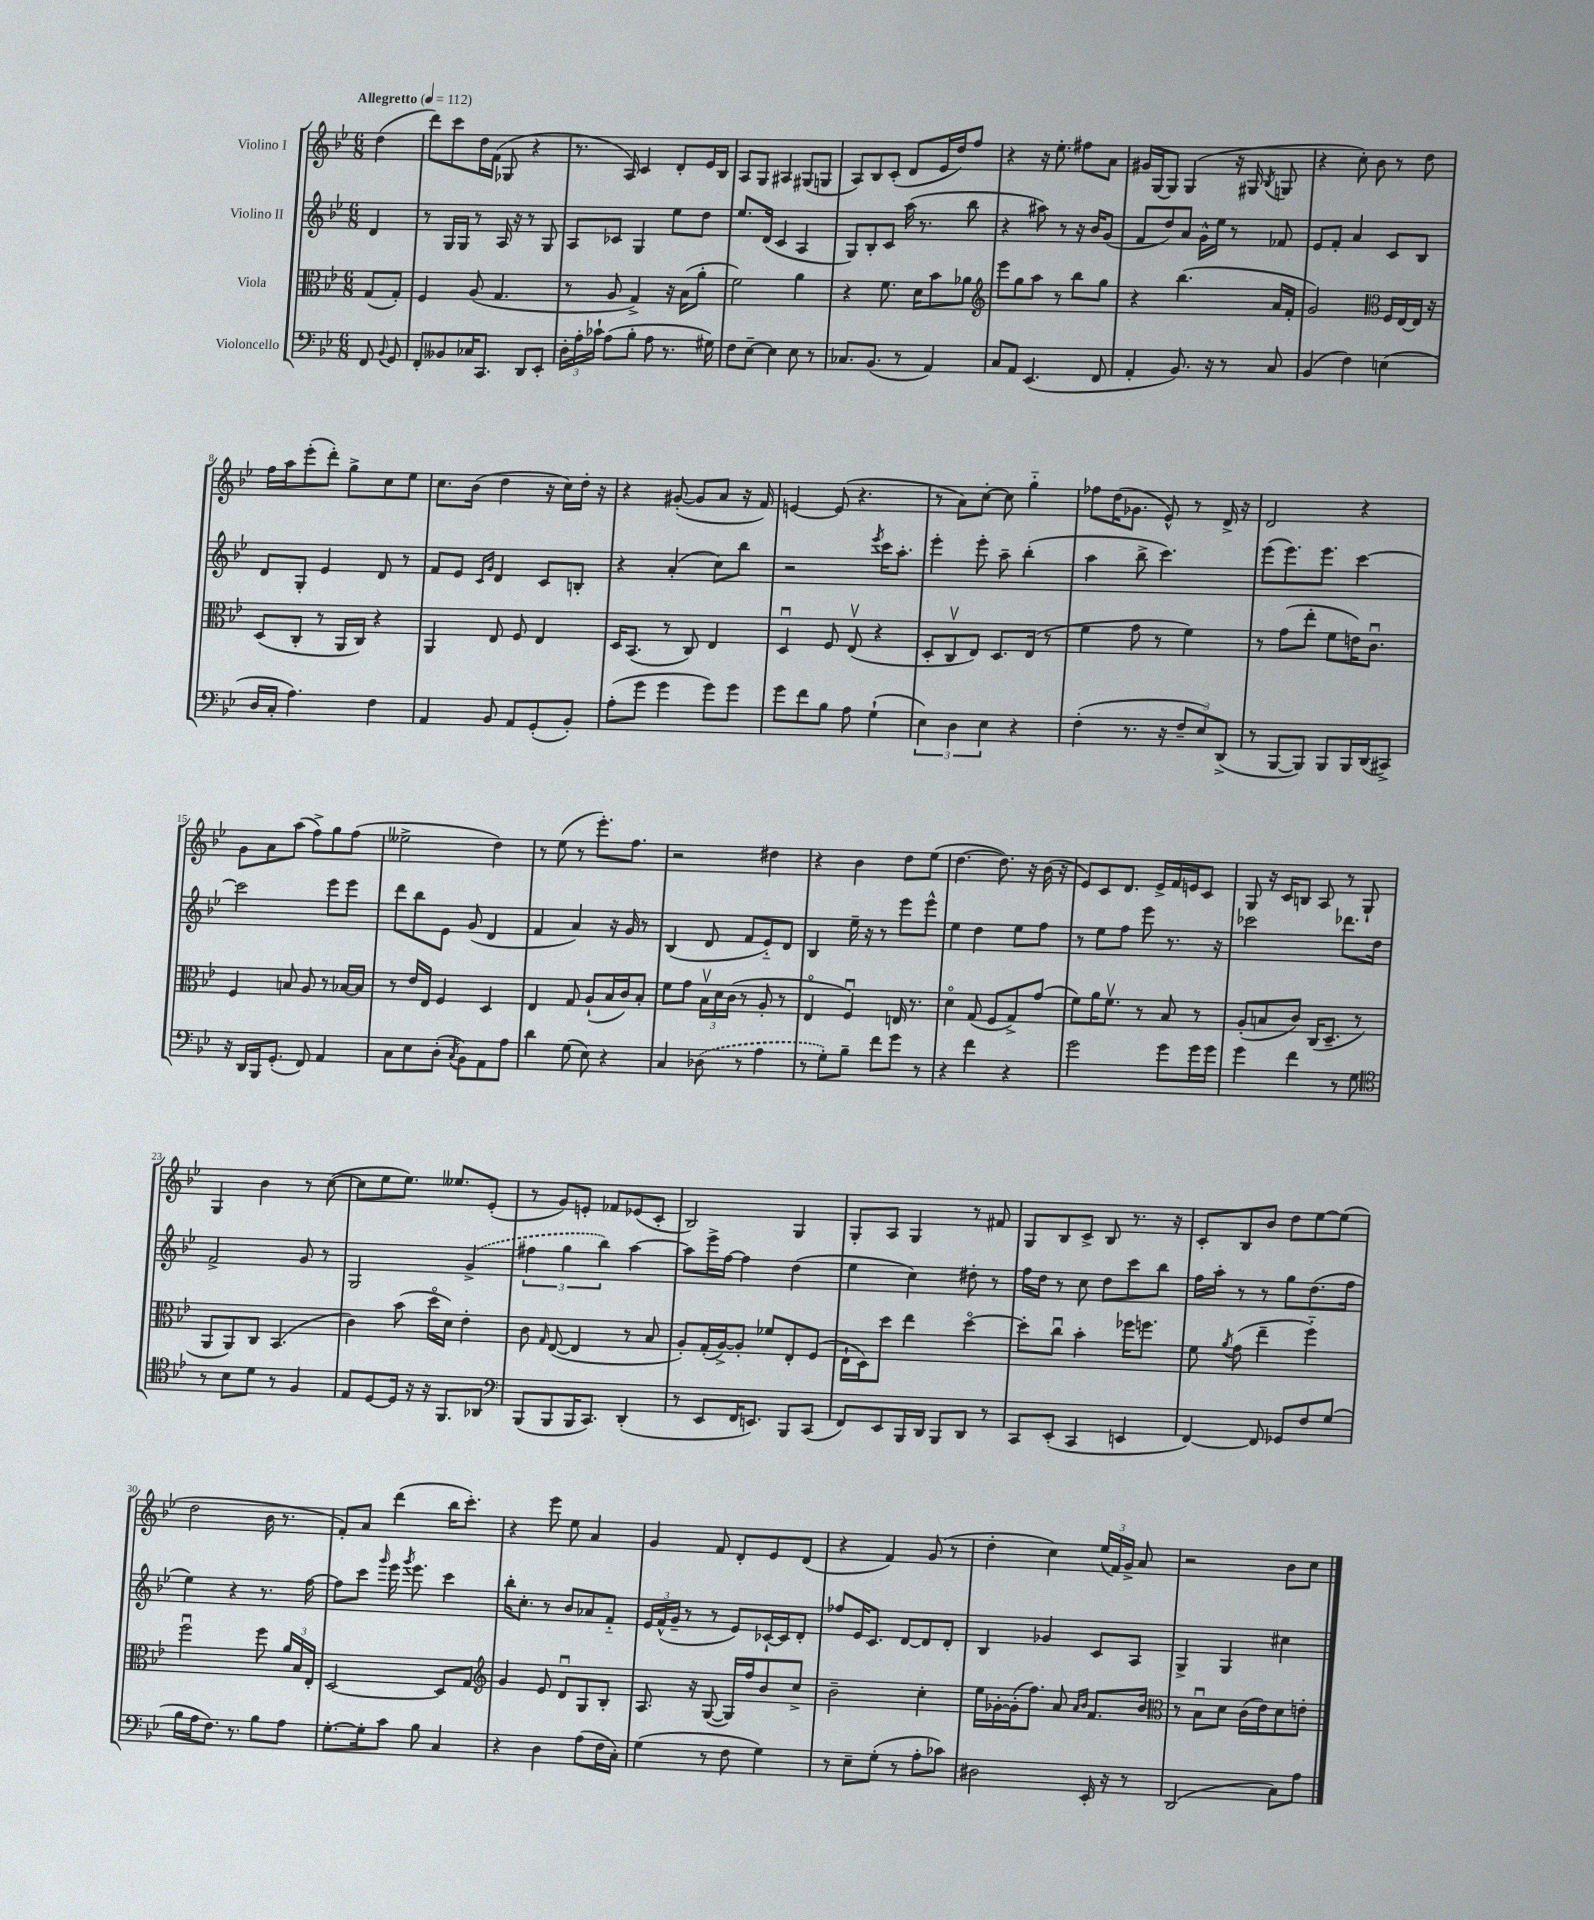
<<
\new StaffGroup <<
\new Staff = "s0" \with { instrumentName = "Violino I" } {
    \clef treble \key bes \major \numericTimeSignature \time 6/8 \partial 4 \tempo "Allegretto" 4 = 112
    \autoBeamOff d''4( |
    d'''8[) c'''8 d''16 f'16]( ges8 r4 |
    r8. a16) c'4 d'8[-. ees'16 bes16] |
    a8[ g8] ais4 gis8[( g8] |
    a8[) bes8 c'8]-.( d'8[ ees'16 d''16) f''8] |
    r4 r16 ees''8.-. fis''8[ a'8] |
    gis'16[ g16~ g8] g4( r16 gis16 \acciaccatura { bes8 } g8 |
    r4 c''8-.) bes'8 r8 d''8 |
    f''16[ a''16 ees'''8-.( d'''8]-.) g''8[-> c''8 ees''8] |
    c''8.[ bes'16]( d''4 r16 c''16[) d''16]-. r16 |
    r4 gis'8~-.( gis'8[ a'8] r16 f'16) |
    e'4~ e'8( r4. |
    r8 a'8[) c''8]~-. c''8 g''4-_ |
    fes''8[ d''16( ges'8.] ees'8-^) r8 d'16-> r16 |
    d'2 r4 |
    g'8[ a'8 a''8]( f''8[->) g''8 f''8]( |
    eeses''2-> d''4) |
    r8 ees''8( r8 ees'''8.[-.) f''8.] |
    r2 dis''4 |
    r4 bes'4 d''8[ ees''8]( |
    d''4.~ d''8.) r16 bes'16( r16 |
    ees'8[) c'8 d'8.] ees'16[-> f'16 e'16 c'8] |
    g8 r16 c'16[ b8] a8 r8 g8-! |
    g4 bes'4 r8 c''8~( |
    c''8[ ees''8 ees''8.]) eeses''8.[ ees'8]-.( |
    r8 g'8[) e'8]-. fes'8[ ees'8( c'8]-. |
    bes2) g4 |
    g8[-. a8] g4 r8 fis'8 |
    g8[ bes8 c'8]-> bes8 r8. r16 |
    c'8[-. bes8 bes'8] d''8[ ees''8~ ees''8]( |
    d''2 bes'16 r8. |
    f'8[-.) a'8] d'''4( bes''16[ c'''8.]-.) |
    r4 ees'''8 ees''8 a'4 |
    g'4 f'8 d'8[-. ees'8 d'8]( |
    r4 f'4) g'8( r8 |
    d''4-. c''4) \tuplet 3/2 { ees''16[( f'16) g'16]-> } a'8 |
    r2 bes'8[ c''8] \bar "|." |
}
\new Staff = "s1" \with { instrumentName = "Violino II" } {
    \clef treble \key bes \major \numericTimeSignature \time 6/8 \partial 4
    \autoBeamOff d'4 |
    r8 g16[ g16] r8 a16 r16 r8 g8 |
    a8[ ces'8] g4 ees''8[ d''8] |
    ees''8.[ d'16]( c'4 a4 |
    g8[) bes8-. c'8] a''16( r8. bes''8 |
    r4 ais''8) r8 r16 bes'16[ g'8]( |
    f'8[ d''8) a'8] g'16[-^ ees''16] r8 fes'8 |
    ees'8[ f'8]-. a'4 c'8[ bes8] |
    d'8[ g8]-. ees'4 d'8 r8 |
    f'8[ ees'8] \grace { c'16[ g'16] } d'4 c'8[ b8]-. |
    r4 a'4-.( c''8[) bes''8] |
    r2 \acciaccatura { ees'''8 } c'''16[ a''8.]-. |
    ees'''4-. ees'''8-. a''8-- bes''4-.( |
    a''4 bes''8-> c'''4.) |
    ees'''8[( ees'''8.) ees'''8.] c'''4~ |
    c'''2 ees'''8[ ees'''8] |
    d'''8[ bes''8 ees'8] g'8( d'4 |
    f'4 a'4) r16 g'16 r8 |
    bes4( d'8 f'8[ ees'8-_) d'8] |
    bes4 ees''16-- r16 r8 ees'''8[ ees'''8]-^ |
    ees''4 d''4 ees''8[ f''8] |
    r8 ees''8[ f''8] ees'''8 r8. r16 |
    ces'''2 des'''8.[ d''16] |
    f'2-> g'8 r8 |
    g2 \once \slurDashed g'4->( |
    \tuplet 3/2 { fis''4 g''4 bes''4) } a''4~ |
    a''8[ ees'''16-> f''16]~ f''4 d''4( |
    ees''4 c''4) dis''8-. r8 |
    f''16[ d''16] r8 c''8 d''8[ c'''8 bes''8] |
    f''16[ a''16]-. r8 r8 g''8[ d''8.( f''16] |
    ees''4) r4 r8. f''16~ |
    f''8[ c'''8] \grace { g'''16 } ees'''16 \acciaccatura { g'''8 } ees'''8. c'''4 |
    bes''16[-. c''8.]-. r8 bes'8[ aes'8 f'8]-_ |
    \tuplet 3/2 { ees'16[ f'16-^( g'16]-- } r8 r8 ees'8[) ces'16~-! ces'16 d'8]-. |
    fes''8[ ees'16 c'8.] d'8[~ d'8 d'8]-. |
    bes4 ges'4 c'8[ a8] |
    g4-> g4 cis''4 \bar "|." |
}
\new Staff = "s2" \with { instrumentName = "Viola" } {
    \clef alto \key bes \major \numericTimeSignature \time 6/8 \partial 4
    \autoBeamOff g8[( g8]-.) |
    f4 a8( g4. |
    r8 a8 g4->) r16 bes16[( a'8]-. |
    f'2) a'4 |
    r4 f'8. d'16[ bes'8 aes'8] |
    \clef treble ees'''8[ g''8 a''8] r8 bes''8[ g''8] |
    r4 bes''4.( a'16[ f'16]-. |
    g'2) \clef alto f16[ ees16~ ees16] r16 |
    d8[( c8]-. r8 a,16[ c16]) r4 |
    a,4 ees8 f8 ees4 |
    d16[ bes,8.]( r8 c8) ees4 |
    d4\downbow f8 ees8\upbow( r4 |
    d8[-. c8\upbow ees8]) d8.[ ees16]( r8 |
    f'4 g'8 r8 f'4) |
    r8 g'8[( ees''8]-. f'8[ e'16) c'8.]\downbow |
    f4 b8 a8 r8 bes16[~ bes16] |
    r8 ees'16[ ees16] f4 d4 |
    ees4 g8 a8[-!( bes16 c'16) bes8]-. |
    f'8[ g'8] \tuplet 3/2 { bes16[\upbow d'16 c'16]( } r8 a8-. r8 |
    ees4\flageolet f4\downbow) e16 r8. |
    d'4\flageolet g8( f8[ g8->) g'8]( |
    f'8[) a'16 f'8.]\upbow r8 bes8 r8 |
    a8[-.( b8 c'8]) c16[( d8.]-- r8 |
    a,8[ a,8) c8] bes,4.( |
    c'4) bes'8( d''16[\flageolet d'16]) ees'4-. |
    c'8 \grace { g16 } ees8~( ees4 r8 bes8 |
    a8[-.) g16-.( a16~->) a8]-. fes'8[ ees8-. f8]( |
    ees16[-! d16) d''8] ees''4 d''4~\flageolet |
    d''8[-. c''8]\downbow bes'4-. fes''16[ f''8.] |
    f'8 \acciaccatura { a'8 } g'8( ees''4-- f''4-_) |
    f''2\downbow f''8 \tuplet 3/2 { a'16[ bes16 ees16]-. } |
    d2~ d8[ g8] |
    \clef treble g'4 ees'8 d'8[\downbow g8 bes8]-. |
    a8. r16 g8~( g16[) f''16 bes'8 c''8]-> |
    bes'2-- c''4-. |
    ees''16[ ges'16~-. ges'16-.( f''8.]) a'8 \grace { a'16[ bes'16] } f'8.[ bes'16] |
    \clef alto r8 bes8[\downbow d'8] c'16[( ees'16) d'8 e'8]-. \bar "|." |
}
\new Staff = "s3" \with { instrumentName = "Violoncello" } {
    \clef bass \key bes \major \numericTimeSignature \time 6/8 \partial 4
    \autoBeamOff f,8 \appoggiatura { bes,8 } g,8 |
    f,8[-. beses,8 ces16 c,8.] d,8[ ees,8]-. |
    \tuplet 3/2 { d16[-. a16-. ces'16]-! } a8[( bes8]-. a8 r8. gis16) |
    f8[ ees8]~-- ees4 ees8 r8 |
    ces8.[ bes,8.]( r8 a,4) |
    c8[ a,8] ees,4.( f,8 |
    a,4-. bes,8.) r16 r8 c8 |
    bes,4( f4) e4( |
    d16[ c16]-. a4.) f4 |
    a,4 bes,8 a,8[ g,8-.( bes,8]-.) |
    a8[-.( g'8] g'4 g'8[) g'8] |
    g'8[ f'8 bes8] a8 g4-!( |
    \tuplet 3/2 { ees4) d4 ees4 } r4 |
    f4-.( r8. r16 \tuplet 3/2 { f8[-- ees8) d,8]->( } |
    r8 bes,,8[~ bes,,8]) bes,,8[ bes,,16 d,16( cis,8]->) |
    r16 d,16[ bes,,16 g,8.]-.( f,8) a,4 |
    c8[ ees8 d8]-.( \acciaccatura { c8 } bes,8[) a,8 a8] |
    d'4 g8( ees8) r4 |
    c4 \once \slurDashed des8( r8 a4 |
    r8 g8[-.) bes8]-- f'8[ g'8] r8 |
    r4 f'4 r4 |
    g'2 g'8[ g'16 g'16] |
    g'4 f'4 r8 g8 |
    \clef tenor r8 bes8[ d'8] r8 f4 |
    ees8[ d8~ d16] r16 r16 f,8.[ aes,8] |
    \clef bass bes,,8[( bes,,8 bes,,16 c,8.]) d,4-.( |
    r8 ees,8[ f,16 e,8.]) bes,,8[ c,8]( |
    f,8[) ees,8 bes,,16 d,16] bes,,8[ d,8] r8 |
    c,8[ ees,8]-.( c,4 e,4 |
    f,4~) f,8 ges,8[ f8 g8]( |
    bes16[ a16 f8.]) r8. bes8[ a8] |
    g8.[~-. g16-. c'8] bes8 c4 |
    r4 d4 a8[( f16 c16]-.) |
    g4( r8 f8 g4) |
    r8 ees8[-- g8]-.( r8 a8[-. ces'8]) |
    dis2 ees,16-. r16 r8 |
    d,2( c8[) a8] \bar "|." |
}
>>
>>
